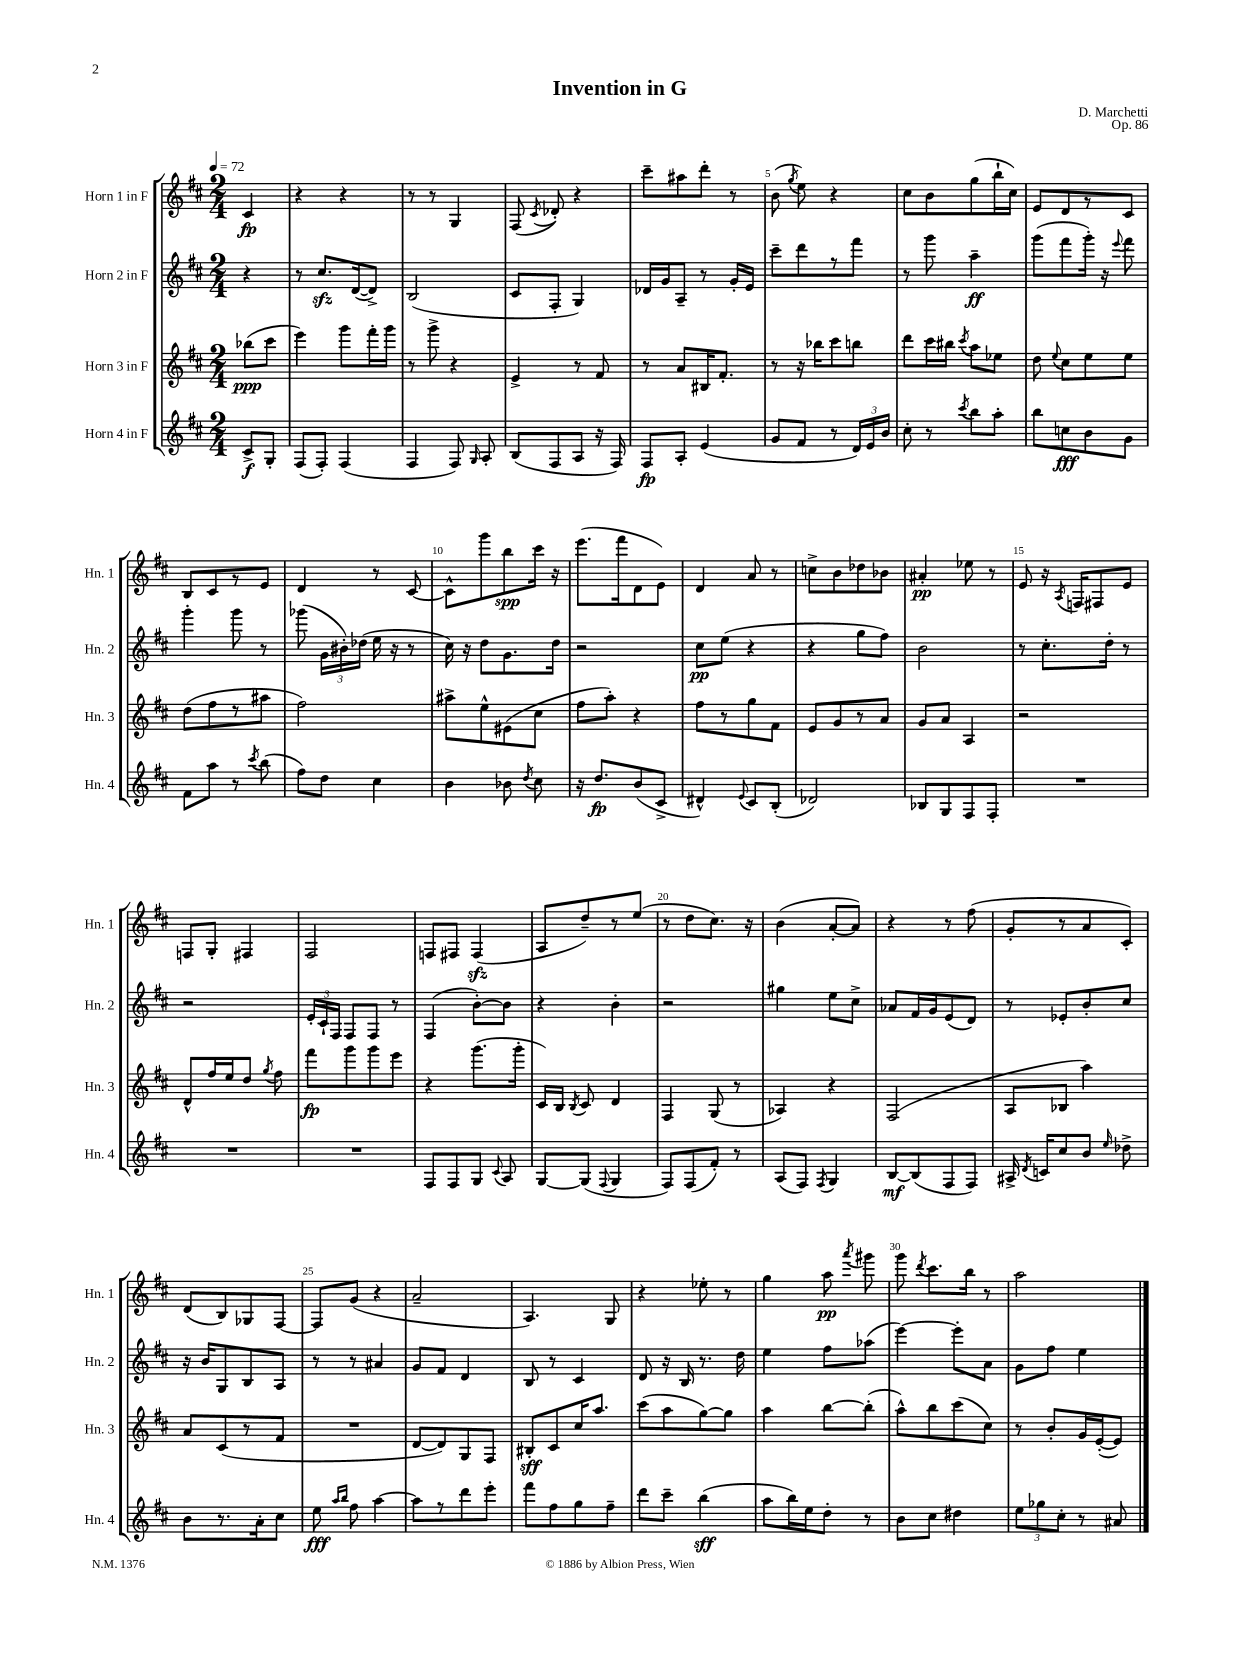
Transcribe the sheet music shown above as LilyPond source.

\header { title = "Invention in G" composer = "D. Marchetti" opus = "Op. 86" }
<<
\new StaffGroup <<
\new Staff = "s0" \with { instrumentName = "Horn 1 in F" shortInstrumentName = "Hn. 1" } {
    \clef treble \key d \major \numericTimeSignature \time 2/4 \partial 4 \tempo 4 = 72
    \autoBeamOff cis'4\fp |
    r4 r4 |
    r8 r8 g4 |
    fis8( \acciaccatura { cis'8 } des'8-.) r4 |
    cis'''8[-- ais''8 d'''8]-. r8 |
    b'8( \acciaccatura { g''8 } e''8) r4 |
    cis''8[ b'8 g''8( b''16-! cis''16]) |
    e'8[ d'8 r8 cis'8] |
    b8[ cis'8 r8 e'8] |
    d'4 r8 cis'8~ |
    cis'8[-^ g'''8 b''8\spp cis'''16] r16 |
    e'''8.[( fis'''16 d'8 e'8]) |
    d'4 a'8 r8 |
    c''8[-> b'8 des''8 bes'8] |
    ais'4-.\pp ees''8 r8 |
    e'8 r16 \acciaccatura { a8 } f16[ fis8 e'8] |
    f8[ g8]-. fis4 |
    fis2 |
    f8[ fis8] fis4\sfz( |
    a8[ d''8--) r8 e''8]( |
    r8 d''8[ cis''8.]) r16 |
    b'4( a'8[~-. a'8]) |
    r4 r8 fis''8( |
    g'8[-. r8 a'8 cis'8]-.) |
    d'8[( b8) ges8 fis8]~ |
    fis8[ g'8]( r4 |
    a'2-- |
    a4.) g8 |
    r4 ees''8-. r8 |
    g''4 a''8\pp \acciaccatura { a'''8 } gis'''8 |
    g'''8 \acciaccatura { d'''8 } cis'''8.[ b''16] r8 |
    a''2 \bar "|." |
}
\new Staff = "s1" \with { instrumentName = "Horn 2 in F" shortInstrumentName = "Hn. 2" } {
    \clef treble \key d \major \numericTimeSignature \time 2/4 \partial 4
    \autoBeamOff r4 |
    r8 cis''8.[\sfz d'16~( d'8]->) |
    b2( |
    cis'8[ fis8]-. g4) |
    des'16[ g'16 a8]-- r8 g'16[-. e'16] |
    cis'''8[-- d'''8 r8 fis'''8] |
    r8 g'''8 a''4--\ff |
    g'''8[( fis'''8 g'''16]-.) r16 \appoggiatura { e'''8 } fis'''8 |
    g'''4-. g'''8 r8 |
    ges'''8( \tuplet 3/2 { g'16[ bis'16-.) des''16]( } e''16 r16 r8 |
    cis''16) r16 d''8[ g'8. d''16] |
    r2 |
    cis''8[\pp e''8]( r4 |
    r4 g''8[ fis''8]) |
    b'2 |
    r8 cis''8.[-. d''16]-. r8 |
    r2 |
    \tuplet 3/2 { e'16[-. cis'16-! fis16] } fis8[ fis8] r8 |
    fis4( b'8[~-.) b'8] |
    r4 b'4-. |
    r2 |
    gis''4 e''8[ cis''8]-> |
    aes'8[ fis'16 g'16 e'8( d'8]) |
    r8 ees'8[-. b'8-. cis''8] |
    r16 b'16[ g8 b8 a8] |
    r8 r8 ais'4 |
    g'8[ fis'8] d'4 |
    b8 r8 cis'4 |
    d'8 r16 b16 r8. d''16 |
    e''4 fis''8[ aes''8]( |
    e'''4~) e'''8[-. a'8] |
    g'8[ fis''8] e''4 \bar "|." |
}
\new Staff = "s2" \with { instrumentName = "Horn 3 in F" shortInstrumentName = "Hn. 3" } {
    \clef treble \key d \major \numericTimeSignature \time 2/4 \partial 4
    \autoBeamOff bes''8[\ppp( cis'''8] |
    e'''4) g'''8[ fis'''16-. g'''16] |
    r8 g'''8-> r4 |
    e'4-> r8 fis'8 |
    r8 a'8[ bis16 fis'8.]-. |
    r8 r16 bes''16[ cis'''8 b''8] |
    d'''8[ cis'''16 bis''16] \acciaccatura { cis'''8 } a''8[ ees''8] |
    d''8 \appoggiatura { e''8 } cis''8[ e''8 e''8] |
    d''8[( fis''8 r8 ais''8] |
    fis''2) |
    ais''8[-> e''8-^ eis'8( cis''8] |
    fis''8[ a''8]-.) r4 |
    fis''8[ r8 g''8 fis'8] |
    e'8[ g'8 r8 a'8] |
    g'8[ a'8] a4 |
    r2 |
    d'8[-^ fis''16 e''16 d''8] \acciaccatura { g''8 } fis''8 |
    fis'''8[\fp g'''8 g'''8 e'''8] |
    r4 g'''8.[( g'''16]-. |
    cis'16[) b16] \acciaccatura { b8 } cis'8 d'4 |
    fis4 g8( r8 |
    aes4) r4 |
    fis2( |
    a8[ bes8] a''4) |
    a'8[ cis'8( r8 fis'8] |
    R2 |
    d'8[~ d'8) g8 fis8] |
    bis8[-.\sff cis'8 cis''16 a''8.] |
    cis'''8[( a''8 g''8~) g''8] |
    a''4 b''8[~ b''8]-.( |
    a''8[-^) b''8 cis'''8( cis''8]) |
    r8 b'8[-. g'16 e'16~-.( e'8]) \bar "|." |
}
\new Staff = "s3" \with { instrumentName = "Horn 4 in F" shortInstrumentName = "Hn. 4" } {
    \clef treble \key d \major \numericTimeSignature \time 2/4 \partial 4
    \autoBeamOff cis'8[->\f g8]-. |
    fis8[( fis8]-.) fis4( |
    fis4 fis8) \grace { g16 } a8-. |
    b8[( fis8 a8] r16 fis16) |
    fis8[\fp a8]-. e'4( |
    g'8[ fis'8] r8 \tuplet 3/2 { d'16[) e'16 b'16] } |
    cis''8-. r8 \acciaccatura { cis'''8 } b''8[ a''8]-. |
    b''8[ c''8\fff b'8 g'8] |
    fis'8[ a''8] r8 \acciaccatura { cis'''8 } b''8( |
    fis''8[) d''8] cis''4 |
    b'4 bes'8 \acciaccatura { d''8 } cis''8 |
    r16 d''8.[\fp b'8( cis'8]-> |
    dis'4-^) \appoggiatura { e'8 } cis'8[ b8]-.( |
    des'2) |
    bes8[ g8 fis8 fis8]-. |
    R2 |
    R2 |
    R2 |
    fis8[ fis8 g8] \appoggiatura { cis'8 } a8 |
    g8[~ g8]( \appoggiatura { fis8 } g4 |
    fis8[) fis8( fis'8]-.) r8 |
    a8[( fis8]) \acciaccatura { fis8 } g4 |
    b8[~\mf b8( fis8 fis8]) |
    ais16-> \acciaccatura { d'8 } c'16[ cis''8 b'8] \grace { e''16 } des''8-> |
    b'8[ r8. a'16-. cis''8] |
    e''8\fff \grace { a''16[ b''16] } fis''8 a''4~ |
    a''8[ r8 d'''8 e'''8]-. |
    fis'''8[ fis''8 g''8 fis''8]-- |
    d'''8[ cis'''8]-- b''4\sff( |
    a''8[ b''16) e''16 d''8]-. r8 |
    b'8[ cis''8] dis''4 |
    \tuplet 3/2 { e''8[ ges''8 cis''8]-. } r8 ais'8 \bar "|." |
}
>>
>>
\layout { \context { \Score \override BarNumber.break-visibility = ##(#f #t #t) barNumberVisibility = #(every-nth-bar-number-visible 5) } }
